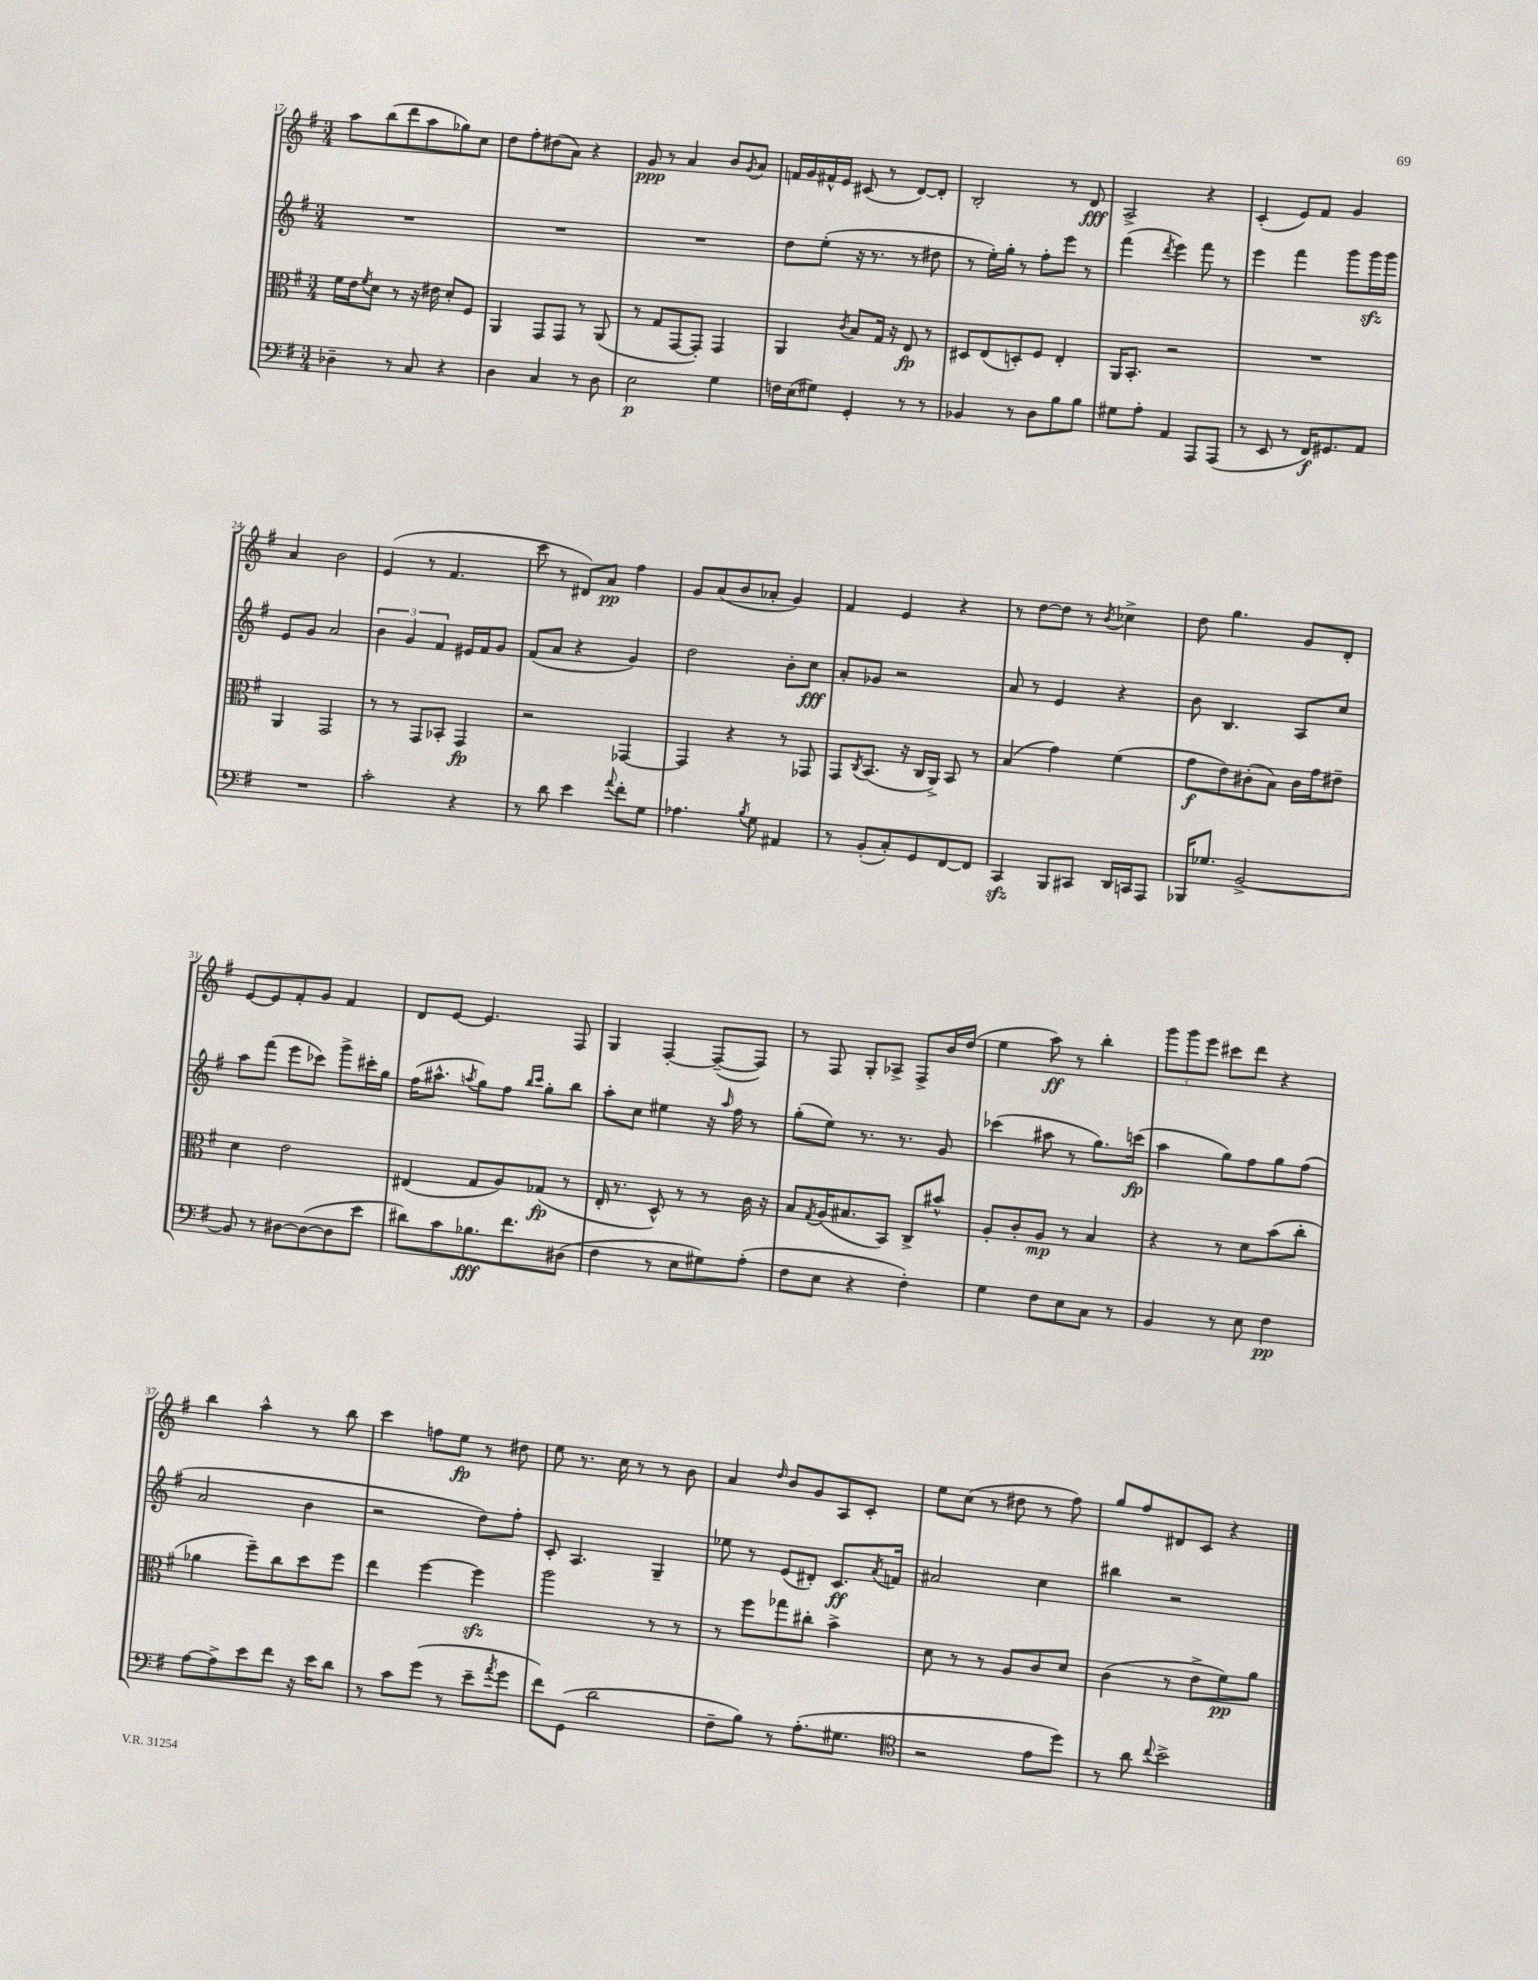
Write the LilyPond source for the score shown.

<<
\new StaffGroup <<
\new Staff = "s0" {
    \clef treble \key g \major \numericTimeSignature \time 3/4
    a''8 b''8( d'''8 a''8 ges''8) c''8 |
    d''8 fis''8-. dis''8( a'8) r4 |
    g'8\ppp r8 a'4 b'8 \acciaccatura { g'8 } a'8 |
    f'16 g'16 fis'16-^ e'16 cis'8( r8 d'8~) d'8-. |
    b2-. r8 d'8\fff |
    a2-> r4 |
    c'4-.( e'8) fis'8 g'4 |
    a'4 b'2 |
    e'4( r8 fis'4. |
    c'''8 r8 dis'8) a'8\pp fis''4 |
    g'8 a'8( b'8 aes'8-. g'4) |
    fis'4 e'4 r4 |
    r8 d''8~ d''8 r8 \acciaccatura { b'8 } ces''4-> |
    d''8 g''4. g'8 d'8-. |
    e'8~ e'8 fis'8-. g'8 fis'4 |
    d'8 e'8~ e'4. fis8 |
    g4 fis4~-. fis8~--( fis8) |
    r8 fis8 g8-. aes8-> fis8-> b'16 d''16( |
    e''4 a''8\ff) r8 b''4-. |
    \tuplet 3/2 { g'''8 g'''8 e'''8 } cis'''8 d'''8 r4 |
    b''4 a''4-^ r8 b''8 |
    c'''4 f''8 e''8\fp r8 dis''8 |
    e''8 r8. c''16 r8 r8 b'8 |
    a'4 \grace { d''16 } b'8 g'8 a8 c'8-. |
    e''8 c''8( r8 dis''8 r8 fis''8) |
    g''8 fis''8 dis'8 c'8 r4 \bar "|." |
}
\new Staff = "s1" {
    \clef treble \key g \major \numericTimeSignature \time 3/4
    R2. |
    R2. |
    R2. |
    d''8 e''8-.( r16 r8. r8 dis''8 |
    r8 e''16-.) g''16-. r8 fis''8-. e'''8 r8 |
    fis'''4( \acciaccatura { d'''8 } e'''4) fis'''8 r8 |
    e'''4 fis'''4 g'''8 g'''16\sfz g'''16 |
    e'8 g'8 a'2 |
    \tuplet 3/2 { b'4 g'4 fis'4 } eis'16 fis'16 g'8 |
    fis'8( a'8 r4 g'4) |
    d''2 b'8-. c''8\fff |
    a'8-. ges'8 r2 |
    a'8 r8 e'4 r4 |
    b'8 b4. a8 c''8 |
    a''8 fis'''8( e'''8 ces'''8) g'''8-> cis'''16-. g''16 |
    fis''16( ais''8.-^ \acciaccatura { a''8 } g''8) fis''8 \grace { b''16 c'''16 } g''8-. b''8 |
    a''8-. c''8 eis''4 r16 \grace { a''16 } fis''16 r8 |
    g''8-.( e''8) r8. r8. g'8 |
    ces'''4( ais''8 r8 g''8.) c'''16\fp( |
    a''4 g''8) fis''8 g''8 fis''8( |
    a'2 b'4 |
    r2 d''8) fis''8-. |
    c'8-. a4. g4-- |
    ees''8 r8 e'8( dis'8-.) c'8.\ff \acciaccatura { a'8 } f'16 |
    ais'2 c''4 |
    bis''4 r2 \bar "|." |
}
\new Staff = "s2" {
    \clef alto \key g \major \numericTimeSignature \time 3/4
    fis'16 e'16 \acciaccatura { fis'8 } d'8 r8 r16 eis'16 d'8-. fis8 |
    a,4 g,8 g,8 r8 a,8( |
    r8 g8 g,8~ g,8-.) g,4 |
    a,4 \acciaccatura { c'8 } b8 g16 r16 e8\fp r8 |
    dis8 e8( d8-.) fis8 e4-. |
    a,16 b,8.-. r2 |
    R2. |
    a,4 g,2 |
    r8 r8 g,8 bes,8-. g,4\fp |
    r2 ges,4~ |
    ges,4 r4 r8 ges,8 |
    g,8 \acciaccatura { c8 } b,8.( r16 c16 a,16->) b,8 r8 |
    b4( g'4) fis'4( |
    g'8\f e'8) cis'8-.( b8) cis'16 g'16 eis'8-- |
    d'4 e'2 |
    eis4( g8 a8) ges8\fp( r8 |
    e16-. r8. d8-^) r8 r8 c'16 r16 |
    b8 \acciaccatura { g8 } a16( bis8. b,8) c8-> bis'8-^ |
    a8-. c'8-. a8\mp r8 b4 |
    r4 r8 d'8 b'8( c''8-. |
    aes'4 fis''8--) c''8 d''8 fis''8 |
    e''4 fis''4~ fis''4\sfz |
    a''2 r8 r8 |
    r8 fis''8 ges''8 cis''8-. b'4-> |
    d'8 r8 r8 a8 c'8 d'8 |
    c'4( r8 e'8-> fis'8\pp) a'8 \bar "|." |
}
\new Staff = "s3" {
    \clef bass \key g \major \numericTimeSignature \time 3/4
    des4-- r8 c8 r4 |
    d4 c4 r8 d8 |
    e2\p g4 |
    f16 e16( gis8) g,4-. r8 r8 |
    bes,4 r8 d8 b8 b8 |
    gis8 a8-. a,4 a,,8 a,,8( |
    r8 e,8 r8 fis,16\f) gis,8. a,8 |
    R2. |
    c'2-. r4 |
    r8 d'8 e'4 \appoggiatura { a'8 } fis'8-. g8 |
    aes4. \acciaccatura { b8 } g8 ais,4 |
    r8 b,8-.( c8-.) g,8 fis,8~ fis,8 |
    c,4\sfz b,,8 cis,8 d,16 c,16 a,,8 |
    bes,,16 ges8. b,2~-> |
    b,8 r8 dis8~ dis8~( dis8 e'8 |
    dis'8) c'8 bes8.\fff fis'8. dis8( |
    fis4 r8 e8 gis8) a8-.( |
    fis8 e8 r4 fis4-.) |
    g4 fis8 e8 c8 r8 |
    b,4 r8 e8 fis4\pp |
    a8~ a8-> e'8 fis'8 r16 e'16 d'8 |
    r8 c'8 g'8( r8 e'8-- \acciaccatura { a'8 } g'8 |
    fis'8) g,8( d'2 |
    fis8-- b8) r8 a8.-.( gis8. |
    \clef tenor r2 e'8 d''8) |
    r8 a'8 \appoggiatura { c''8 } b'2-> \bar "|." |
}
>>
>>
\layout { \context { \Score currentBarNumber = #17 } }
